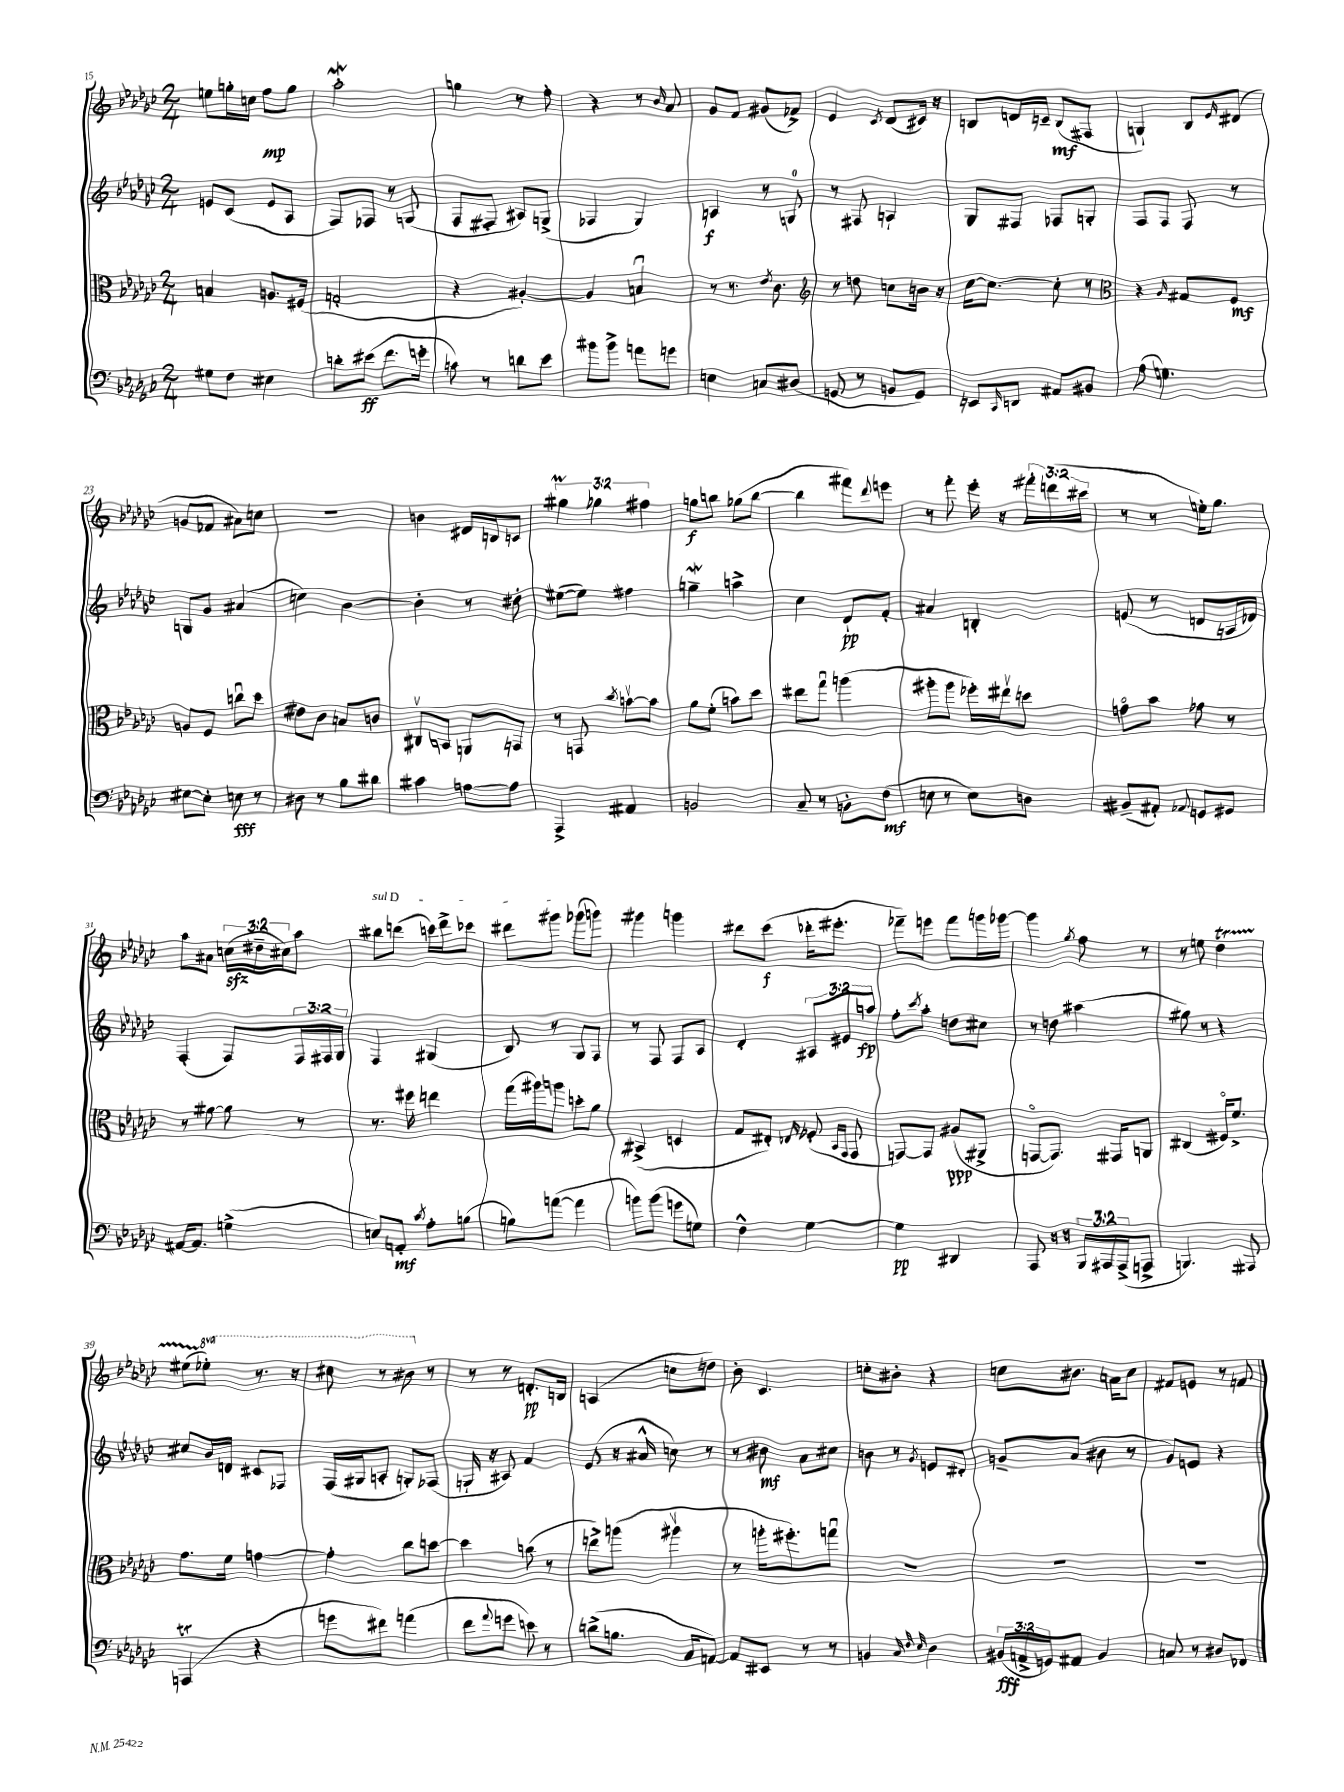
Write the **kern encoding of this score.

**kern	**kern	**kern	**kern
*staff4	*staff3	*staff2	*staff1
*clefF4	*clefC3	*clefG2	*clefG2
*k[b-e-a-d-g-c-]	*k[b-e-a-d-g-c-]	*k[b-e-a-d-g-c-]	*k[b-e-a-d-g-c-]
*M2/4	*M2/4	*M2/4	*M2/4
8G#	4B	8e	8ee
8F	.	(8c-	16gg'
.	.	.	16cc
4E#	8.A	8e	8ff
.	.	8A-	8gg
.	(16F#	.	.
=	=	=	=
8d'	2G'	8F)	2aa-'
(8e#	.	8F-	.
8.f	.	8r	.
.	.	(8G	.
16g'	.	.	.
=	=	=	=
8c)	4r	8F	4gg
8r	.	8F#'	.
8d	[4A#')	8A#)	8r
8e-	.	(8G^	8ff'
=	=	=	=
8b#	4A#]	4F-	4r
8b#^	.	.	.
8a	4Bu	4G-)	8r
.	.	.	16qqb-
8g	.	.	8a-
=	=	=	=
4E	8r	4A	8g-
.	8.r	.	8f
8C	.	8r	(8g#
.	8qe-	.	.
.	8.c-	.	.
(8D#	.	8G	8f-^)
=	=	=	=
*	*clefG2	*	*
8GG	8r	8r	4e-
8r	8dd	8F#	.
.	.	.	8qc-
8BB	8cc	4A`	(8d-
8GG)	16b	.	16c#)
.	16r	.	16r
=	=	=	=
8EE	[16cc-	8G-	8B
.	8.cc-_	.	.
16qqCC-	.	.	.
8DD	.	8F#	16d
.	.	.	16c~
8AA#	8cc-']	8F-	(8B
8BB#	8r	8G'	8F#
=	=	=	=
*	*clefC3	*	*
(8A-	4r	8F	4G`)
4.G)	.	8F	.
.	16qqA-	.	.
.	8G#	8F	8B-
.	.	.	16qqe-
.	8F	8r	(8d#
=	=	=	=
[8E#	8A	8G	8g
8E#']	8F	8g-	8f-
8E	8ccu	(4a#	8a#)
8r	8dd-	.	8cc
=	=	=	=
8D#	8e#	4cc)	2r
8r	8c-	.	.
8B-	8B	[4b-	.
8d#	8c	.	.
=	=	=	=
4c#	8C#v	4b-']	4b
.	8BB	.	.
[8A	8AA	8r	16d#
.	.	.	16B
8A]	8GG	8dd#'	8c
=	=	=	=
4AAA-^	8r	([8ee#	6gg#
.	8GG	8ee#])	.
.	.	.	6gg-
.	8qcc-	.	.
4AA#	[8bv	4ff#	.
.	.	.	6ff#
.	8b]	.	.
=	=	=	=
2BB	8a-	4gg~	8gg
.	(8f'	.	8bb
.	8b)	4aa^	(8gg-
.	8dd-	.	[8bb
=	=	=	=
8C-~	8ee#	4cc-	4bb]
8r	8gg-u	.	.
8BB'	(4aa	8d-`	8fff#)
.	.	.	8qqddd-
(8F	.	8f'	8eee
=	=	=	=
8E	8aa#'	4a#	8r
8r	8aa#	.	8fff'
8E)	16ff-')	4B'	16eee-'
.	16ee#v	.	16r
8D	8dd	.	24fff#'
.	.	.	(24ddd
.	.	.	24ccc#
=	=	=	=
(8BB#~	8go	(8e	8r
8AA#')	8b-	8r	8r
8qqAA-	.	.	.
8GG	8g-	8d	16ee')
.	.	.	8.gg-
8GG#	8r	16A	.
.	.	16d-)	.
=	=	=	=
[16AA#	8r	(4F'	8aa-
8.AA#]	.	.	.
.	[8a#	.	8a#
(4G^	8a#]	8F)	(24cc
.	.	.	24dd#~
.	.	.	24cc#)
.	8r	24F	8aa-
.	.	24F#	.
.	.	24G-	.
=	=	=	=
8E)	8.r	4F	8bb#
8AA'	.	.	(8ddd
.	16ff#	.	.
8qc-	.	.	.
8A-'	4ee	(4G#	16ccc)
.	.	.	16ddd^
(8B	.	.	8ccc-
=	=	=	=
8B)	(16gg-	8B-)	8ddd#
.	16aa#)	.	.
([8a	8aa	8r	8ggg#
4a]	8dd'	8G-	(8ggg-
.	8a-	8F	8ggg)
=	=	=	=
8b)	(4BB#^	8r	4ggg#
(8b	.	8F	.
8g	4D	8F	4ggg
8G)	.	8A-	.
=	=	=	=
4F^^	8G-	4d-'	8ddd#
.	8E#')	.	(8ccc-
.	16qqE-	.	.
[4G-	(8F-'	12A#	16ddd-'
.	.	.	8.eee#'
.	.	12e#	.
.	16qqBB-	.	.
.	16qqGG-	.	.
.	8GG-	.	.
.	.	12aa	.
=	=	=	=
4G-]	[8GG)	8ff'	8fff-~)
.	.	8qccc-	.
.	8GG]	8aa-'	8eee
4DD#	(8A#	8dd	8fff-
.	8AA#^	8cc#	16ggg
.	.	.	[16ggg-
=	=	=	=
8AAA-	[8GGo	8r	4ggg-]
16r	8.GG])	8dd	.
16r	.	.	.
.	.	.	8qgg-
24BBB-	.	(4aa#	8ff
24AAA#	.	.	.
.	16GG#	.	.
(24AAA#^	.	.	.
8AAA^	8AA	.	8r
=	=	=	=
4.BBB)	(4C#	8gg#)	8r
.	.	8r	8ee
.	16F#o)	4r	4dd-
.	8.f^	.	.
8AAA#	.	.	.
=	=	=	=
(4AAA	8.g-	8cc#	(8ee#
.	.	16b-	8eee-')
.	16f	16d	.
4r	[4g	8c#	8.r
.	.	8F-	.
.	.	.	16r
=	=	=	=
8g	4g']	(16F	8ccc#
.	.	16G#	.
8f#)	.	8A'	8r
(4a	8cc-	8G')	8bb#
.	[8dd	(8F-	8r
=	=	=	=
8f	4dd]	16G`	8r
.	.	16r	.
8qqa-	.	.	.
8g	.	8A#)	8r
8e)	(8cc	4f	8.d'
8r	8r	.	.
.	.	.	16B
=	=	=	=
(8d^	8ee^)	(8e-	(4A
8.B	(8aa	16r	.
.	.	16a#^^	.
.	4aa#v	8cc)	8cc
16C-	.	.	.
[8AA)	.	8r	8dd)
=	=	=	=
8AA]	8r	8r	8b-'
8EE#	16aa'	8b#	4.c-
.	8.ff#')	.	.
8r	.	8a-	.
8r	8ggu	8cc#	.
=	=	=	=
4BB	2r	8b	8cc'
.	.	8r	8b#'
32qqC-	.	.	.
32qqF	.	.	.
32qqE-	.	8qg-	.
4D-	.	8e	4r
.	.	8d#'	.
=	=	=	=
(24BB#	2r	8g~	8cc
24AA^	.	.	.
24GG)	.	.	.
8AA#	.	(8a-	8.b#
4BB#	.	8b#	.
.	.	.	16a
.	.	8r	8cc
=	=	=	=
8C	2r	8g-)	8f#
8r	.	8e	8e
8D#	.	4r	8r
8FF-	.	.	8f
==	==	==	==
*-	*-	*-	*-
